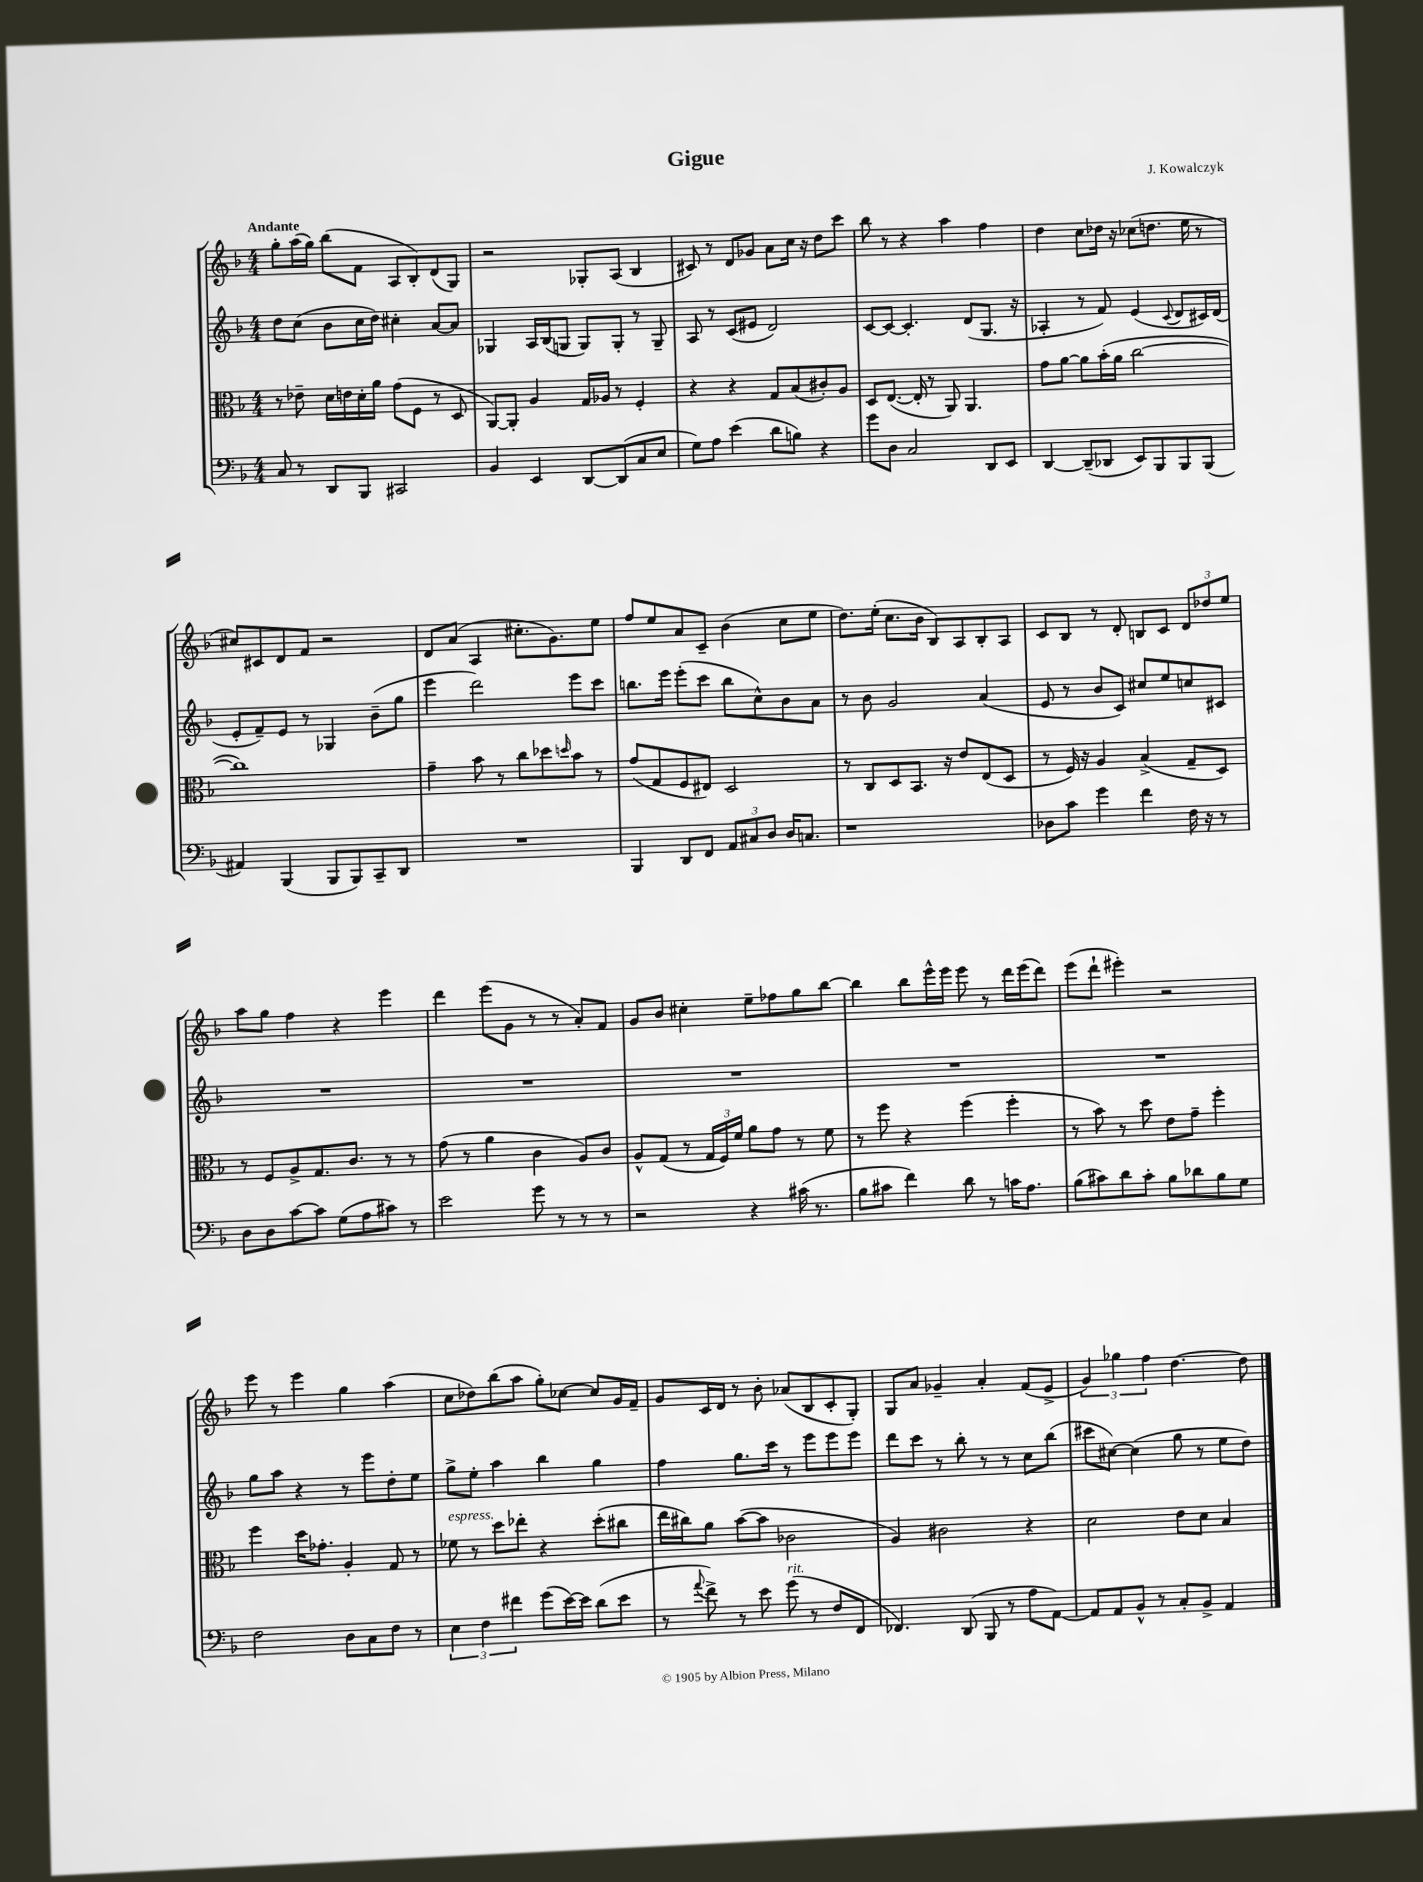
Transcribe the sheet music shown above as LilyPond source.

\header { title = "Gigue" composer = "J. Kowalczyk" }
<<
\new StaffGroup <<
\new Staff = "s0" {
    \clef treble \key f \major \numericTimeSignature \time 4/4 \tempo "Andante"
    g''8-. a''16( g''16) bes''8( f'8 a8 bes8-.) d'8( g8) |
    r2 ges8-. a8( bes4 |
    cis'8) r8 d'8 ges'8 a'8 c''16 r16 d''8 c'''8 |
    bes''8 r8 r4 a''4 f''4 |
    d''4 c''8 des''16 r16 ces''8( d''8. e''16 r8 |
    cis''8) cis'8 d'8 f'8 r2 |
    d'8 a'8( a4 cis''8.-. g'8.) e''8 |
    f''8 e''8 a'8 c'8-- bes'4( c''8 e''8 |
    d''8.) e''16-.( c''8. bes'16 bes8) a8 bes8-. a8 |
    c'8 bes8 r8 d'8-. b8 c'8 \tuplet 3/2 { d'8 des''8 e''8 } |
    a''8 g''8 f''4 r4 e'''4 |
    d'''4 e'''8( g'8 r8 r8 a'8-.) f'8 |
    g'8 bes'8 cis''4-. e''8-- fes''8 g''8 bes''8~ |
    bes''4 bes''8 e'''16-^ e'''16 e'''8 r8 d'''16 e'''16( d'''8) |
    e'''8( d'''8-! eis'''4-.) r2 |
    e'''8 r8 e'''4 g''4 a''4( |
    c''8 des''8) bes''8( a''8 g''8-.) ces''8~ ces''8 g'16 f'16-- |
    g'8 c'16 d'16 r8 bes'8-. aes'8( bes8 c'8-. g8-.) |
    g8 a'8 ges'4-- a'4-. f'8( e'8-> |
    \tuplet 3/2 { g'4) ges''4 f''4 } d''4.~ d''8 \bar "|." |
}
\new Staff = "s1" {
    \clef treble \key f \major \numericTimeSignature \time 4/4
    d''8 c''8( bes'8 c''16 d''16) cis''4-. a'8~ a'8 |
    ges4 a16 bes16( g8 g8) g8-. r8 g8-- |
    a8 r8 c'8( eis'8 d'2) |
    c'8~ c'8~ c'4.-. d'8( g8. r16 |
    aes4-. r8 f'8) e'4( \appoggiatura { c'8 } d'8 cis'16) d'16( |
    e'8-. f'8--) e'8 r8 ges4 bes'8--( g''8 |
    e'''4 d'''2) e'''8 c'''8 |
    b''8. e'''16 e'''8-.( c'''8 b''8 c''8-^) bes'8 a'8 |
    r8 bes'8 g'2 a'4( |
    e'8 r8 bes'8 c'8) cis''8 e''8 c''8 cis'8 |
    R1 |
    R1 |
    R1 |
    R1 |
    R1 |
    g''8 a''8 r4 r8 e'''8 d''8-. e''8 |
    g''8-> e''8-. a''4 bes''4 g''4 |
    f''4 g''8. c'''16 r8 e'''8 e'''8 e'''8 |
    d'''8 c'''8 r8 bes''8-. r8 r8 c''8 bes''8( |
    cis'''8 cis''8~) cis''4( g''8 r8 e''8 d''8) \bar "|." |
}
\new Staff = "s2" {
    \clef alto \key f \major \numericTimeSignature \time 4/4
    r8 ees'8-- d'16 e'16 d'16-. a'16 g'8( f8 r8 d8 |
    a,8~) a,8-. a4 g16 aes16 r8 f4-. |
    r4 r4 g8 bes8( cis'8-.) a8 |
    d8 e8.~( e16-. r8 a,8) a,4. |
    g'8 a'8~ a'8 bes'16-.( a'16 c''2~ |
    c''1) |
    g'4-- bes'8 r8 c''8 des''8 \grace { d''16 } bes'8 r8 |
    g'8( g8 f8 eis8) d2 |
    r8 c8 d8 bes,8. r16 e'8 e8( d8 |
    r8 f16) r16 a4 bes4->( g8-- d8) |
    r8 f8 a8-> g8. c'8. r8 r8 |
    g'8( r8 a'4 c'4 a8) c'8 |
    a8-^ g8( r8 \tuplet 3/2 { g16 f16) f'16 } a'8 g'8 r8 f'8 |
    r8 f''8 r4 f''4( f''4-. |
    r8 bes'8) r8 d''8 e'8 g'8-- f''4-. |
    f''4 d''16 ges'8.-. a4-. g8 r8 |
    fes'8^\markup { \italic "espress." } r8 d''8 ees''8-. r4 d''8-.( cis''8 |
    e''16 cis''16) a'8 bes'8~( bes'8 ces'2 |
    a4) cis'2 r4 |
    d'2 e'8 d'8 bes4 \bar "|." |
}
\new Staff = "s3" {
    \clef bass \key f \major \numericTimeSignature \time 4/4
    c8 r8 d,8 bes,,8 cis,2 |
    bes,4 e,4 d,8~ d,8( c8 e8 |
    g8) a8 e'4( d'8 b8) r4 |
    g'8 d8 c2 d,8 e,8 |
    d,4~ d,8--( des,8 e,8) bes,,8 bes,,8 bes,,8( |
    ais,4) bes,,4( bes,,8 bes,,8) c,8-- d,8 |
    R1 |
    bes,,4 d,8 f,8 \tuplet 3/2 { a,8 cis8 d8 } d16 c8. |
    r1 |
    des8 c'8 g'4 f'4 f16 r16 r8 |
    d8 d8 c'8~ c'8 g8( a8 cis'8) r8 |
    e'2 g'8 r8 r8 r8 |
    r2 r4 cis'16( r8. |
    bes8 cis'8 f'4) d'8 r8 c'16 a8. |
    bes8( cis'8) d'8 cis'8-. bes8 des'8 bes8 g8 |
    f2 d8 c8 f8 r8 |
    \tuplet 3/2 { e4 f4 fis'4 } g'8( e'16~) e'16 d'8( e'8 |
    r8 \appoggiatura { a'8 } f'8->) r8 e'8 g'8^\markup { \italic "rit." }( r8 f8 f,8 |
    fes,4.) d,8( bes,,8 r8 a8 a,8~) |
    a,8 a,8 bes,8-^ r8 c8-. bes,8-> a,4 \bar "|." |
}
>>
>>
\layout { \context { \Score \remove "Bar_number_engraver" } }
